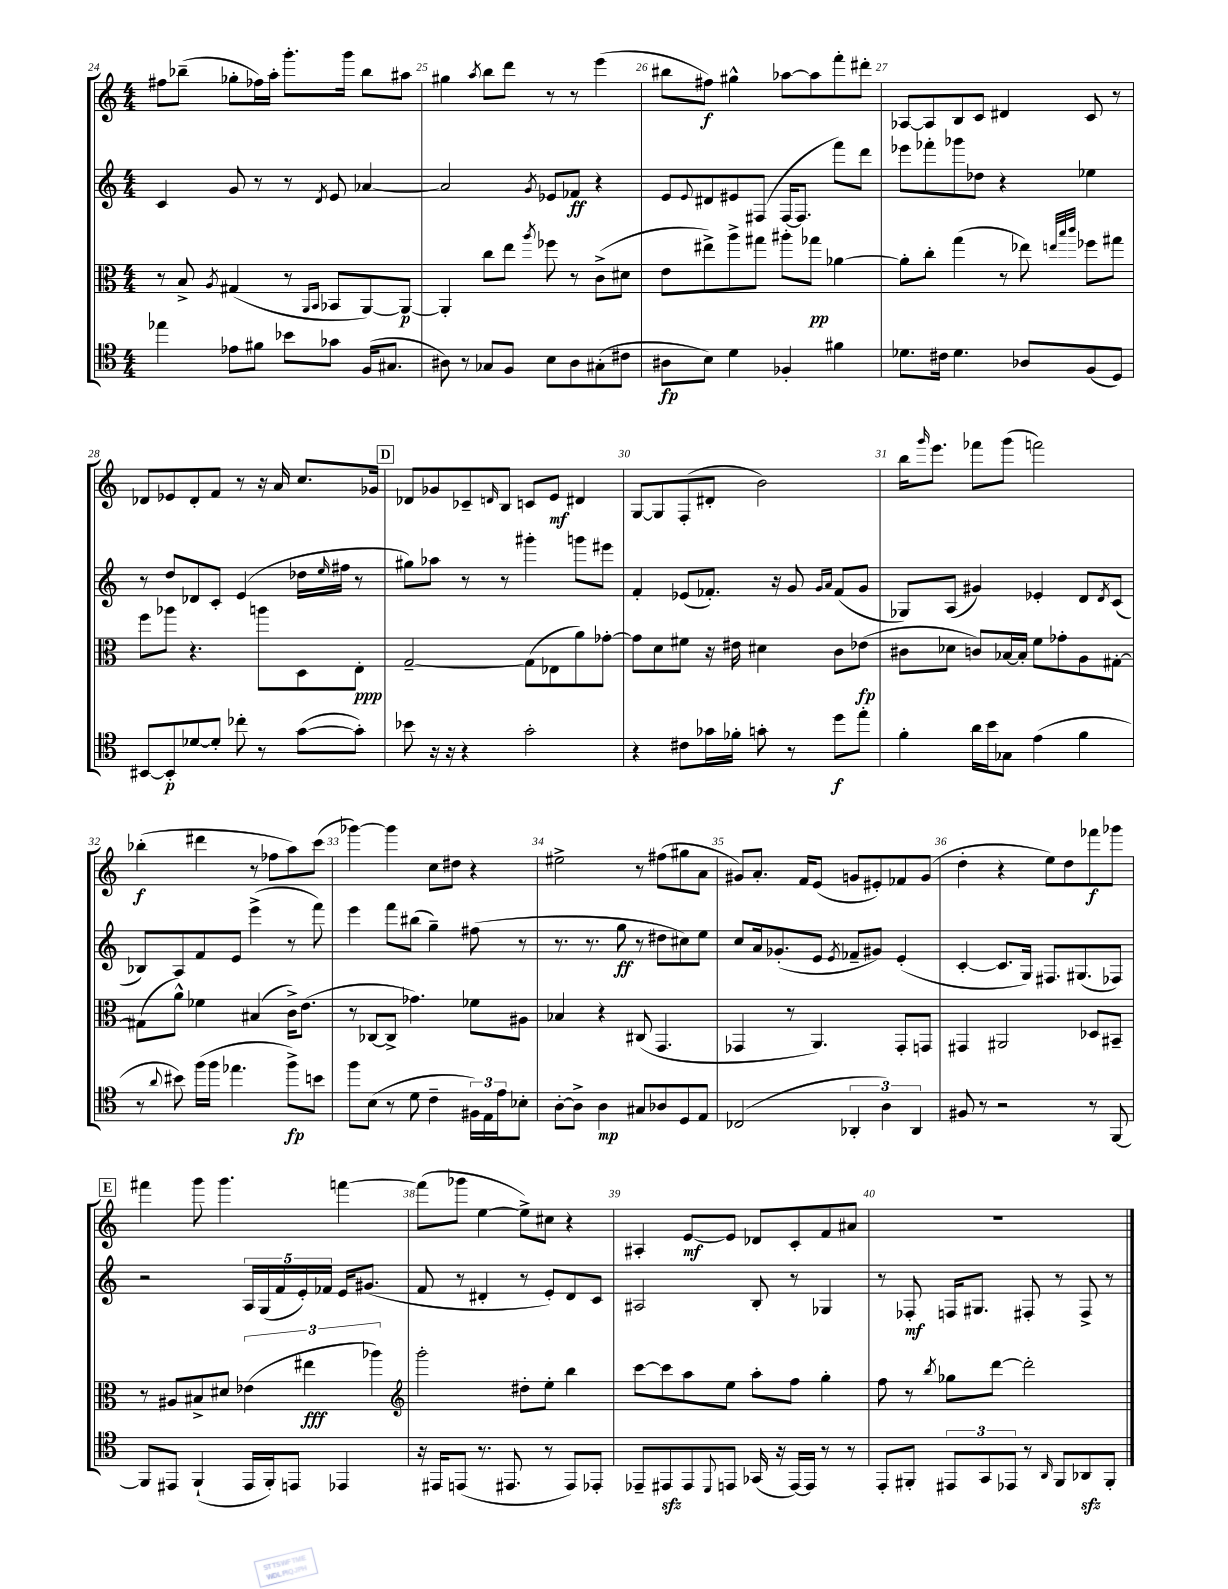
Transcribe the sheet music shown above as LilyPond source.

<<
\new StaffGroup <<
\new Staff = "s0" {
    \clef treble \key c \major \numericTimeSignature \time 4/4
    fis''8 bes''8--( ges''8-. fes''16) a''16-. g'''8.-. g'''16 bes''8 ais''8 |
    gis''4 \acciaccatura { a''8 } b''8 d'''8 r8 r8 e'''4( |
    bis''8 fis''8\f) gis''4-^ aes''8~ aes''8 f'''8-. dis'''8-. |
    aes8~ aes8 b8 c'8 dis'4 c'8 r8 |
    des'8 ees'8 des'8-. f'8 r8 r16 a'16 c''8. ges'16 |
    \mark \markup { \box "D" } des'8 ges'8 ces'8-- \grace { d'16 } b8 c'8 e'8\mf dis'4 |
    g8~ g8 f8-.( dis'8-. b'2) |
    b''16 \grace { g'''16 } e'''8. fes'''8 g'''8( f'''2) |
    bes''4-.\f( dis'''4 r8 fes''8 a''8) c'''8( |
    ges'''4~) ges'''4 c''8 dis''8 r4 |
    eis''2-> r8 fis''8( gis''8 a'8 |
    gis'8) a'8.-. f'16 e'8( g'8 eis'8-.) fes'8 g'8( |
    d''4-. r4 e''8) d''8 fes'''8\f ges'''8 |
    \mark \markup { \box "E" } fis'''4 g'''8 g'''4. f'''4~ |
    f'''8( ges'''8 e''4~ e''8->) cis''8 r4 |
    ais4-. e'8~\mf e'8 des'8 c'8-. f'8 ais'8 |
    R1 \bar "|." |
}
\new Staff = "s1" {
    \clef treble \key c \major \numericTimeSignature \time 4/4
    c'4 g'8 r8 r8 \acciaccatura { d'8 } e'8 aes'4~ |
    aes'2 \acciaccatura { g'8 } ees'8 fes'8\ff r4 |
    e'8 \appoggiatura { e'8 } dis'8 eis'8 fis8( fis16~ fis8. f'''8) d'''8 |
    ees'''8 fes'''8-. ges'''8 des''8 r4 ees''4 |
    r8 d''8 des'8 c'8-. e'4( des''16 \grace { e''16 } fis''16 r8 |
    \mark \markup { \box "D" } gis''8) aes''8 r8 r8 gis'''4-. g'''8 eis'''8 |
    f'4-. ees'8( fes'8.-.) r16 g'8 \grace { g'16 a'16 } fes'8( g'8 |
    ges8) a8( gis'4) ees'4-. d'8 \acciaccatura { d'8 } c'8( |
    bes8) a8 f'8 e'8 e'''4->( r8 f'''8) |
    e'''4 f'''8 bis''8( g''4--) fis''8( r8 |
    r8. r8. g''8\ff r8 dis''8 cis''8) e''8 |
    c''8 a'16 ges'8.-.( e'8 \acciaccatura { e'8 } fes'8-- gis'8) e'4-.( |
    c'4~-. c'8. g16) fis8. gis8.( fes8) |
    \mark \markup { \box "E" } r2 \tuplet 5/4 { a16 g16( f'16 e'16-.) fes'16 } e'16 gis'8.( |
    f'8 r8 dis'4-. r8 e'8-.) dis'8 c'8 |
    ais2 b8-. r8 ges4 |
    r8 fes8-.\mf f16 gis8. fis8-. r8 fis8-> r8 \bar "|." |
}
\new Staff = "s2" {
    \clef alto \key c \major \numericTimeSignature \time 4/4
    r8 b8-> \acciaccatura { a8 } gis4( r8 \grace { a,16 b,16 } bes,8 a,8~) a,8~\p |
    a,4-. c''8 e''8 \acciaccatura { a''8 } fes''8 r8 c'8->( dis'8 |
    e'8 eis''8->) a''8-> gis''8 ais''8-. ges''8\pp aes'4~ |
    aes'8-. c''8-. g''4( r8 ees''8) \grace { e''32 b''32 c'''32 } fes''8 gis''8 |
    f''8 aes''8 r4. a''8 d8 e8-.\ppp |
    \mark \markup { \box "D" } g2~-- g8( ees8 a'8) ges'8~-. |
    ges'8 d'8 fis'8 r16 eis'16 dis'4 c'8 ees'8\fp( |
    cis'8 des'8 c'8) bes16~ bes16-. f'8 ges'8-. a8 gis8~-. |
    gis8( a'8-^) fes'4 bis4( c'16->) e'8.( |
    r8 ces8~ ces8-> ges'4.) fes'8 ais8 |
    bes4 r4 cis8( g,4. |
    ges,4 r8 a,4.) ges,8-. g,8 |
    gis,4 ais,2 des8 bis,8-- |
    \mark \markup { \box "E" } r8 ais8 bis8-> dis'8 \tuplet 3/2 { ees'4( eis''4\fff aes''4) } |
    \clef treble g'''2-. dis''8-. e''8-. b''4 |
    c'''8~ c'''8 a''8 e''8 a''8-. f''8 g''4-. |
    f''8 r8 \acciaccatura { b''8 } ges''8 d'''8~ d'''2-. \bar "|." |
}
\new Staff = "s3" {
    \clef tenor \key c \major \numericTimeSignature \time 4/4
    ees''4 ees'8 fis'8 bes'8 ges'8 f16( gis8. |
    ais8) r8 ges8 f8 b8 ais8 gis8-.( cis'8 |
    ais8\fp b8) d'4 fes4-. fis'4 |
    des'8. cis'16 des'4. aes8 f8( d8) |
    bis,8~ bis,8-.\p des'8~ des'8-. ces''8-. r8 g'8~( g'8-.) |
    \mark \markup { \box "D" } bes'8 r16 r16 r4 g'2-. |
    r4 cis'8 ges'16 fes'16-. g'8-. r8 d''8\f e''8-. |
    f'4-. a'16 b'16 ges8 e'4( f'4 |
    r8 \appoggiatura { a'8 } bis'8) f''16( f''16 ees''4. f''8->\fp) b'8 |
    f''8 b8( r8 d'8 c'4-- \tuplet 3/2 { fis16) e16 e'16 } bes8-. |
    a8~-. a8-> a4\mp gis8 aes8 d8 e8 |
    ces2( \tuplet 3/2 { aes,4-. a4) aes,4 } |
    fis8 r8 r2 r8 f,8~ |
    \mark \markup { \box "E" } f,8 eis,8 f,4-!( eis,16 f,16-.) e,8 ees,4 |
    r16 eis,16 e,8( r8. eis,8. r8 eis,8) ees,8-. |
    ees,8-- eis,8\sfz eis,8 \appoggiatura { d,8 } e,8 ges,16( r16 e,16~) e,16 r8 r8 |
    e,8-. fis,8-. \tuplet 3/2 { eis,8 g,8 ees,8 } r8 \grace { a,16 } fis,8 aes,8\sfz fis,8-. \bar "|." |
}
>>
>>
\layout { \context { \Score currentBarNumber = #24 \override BarNumber.break-visibility = ##(#f #t #t) barNumberVisibility = #all-bar-numbers-visible } }
